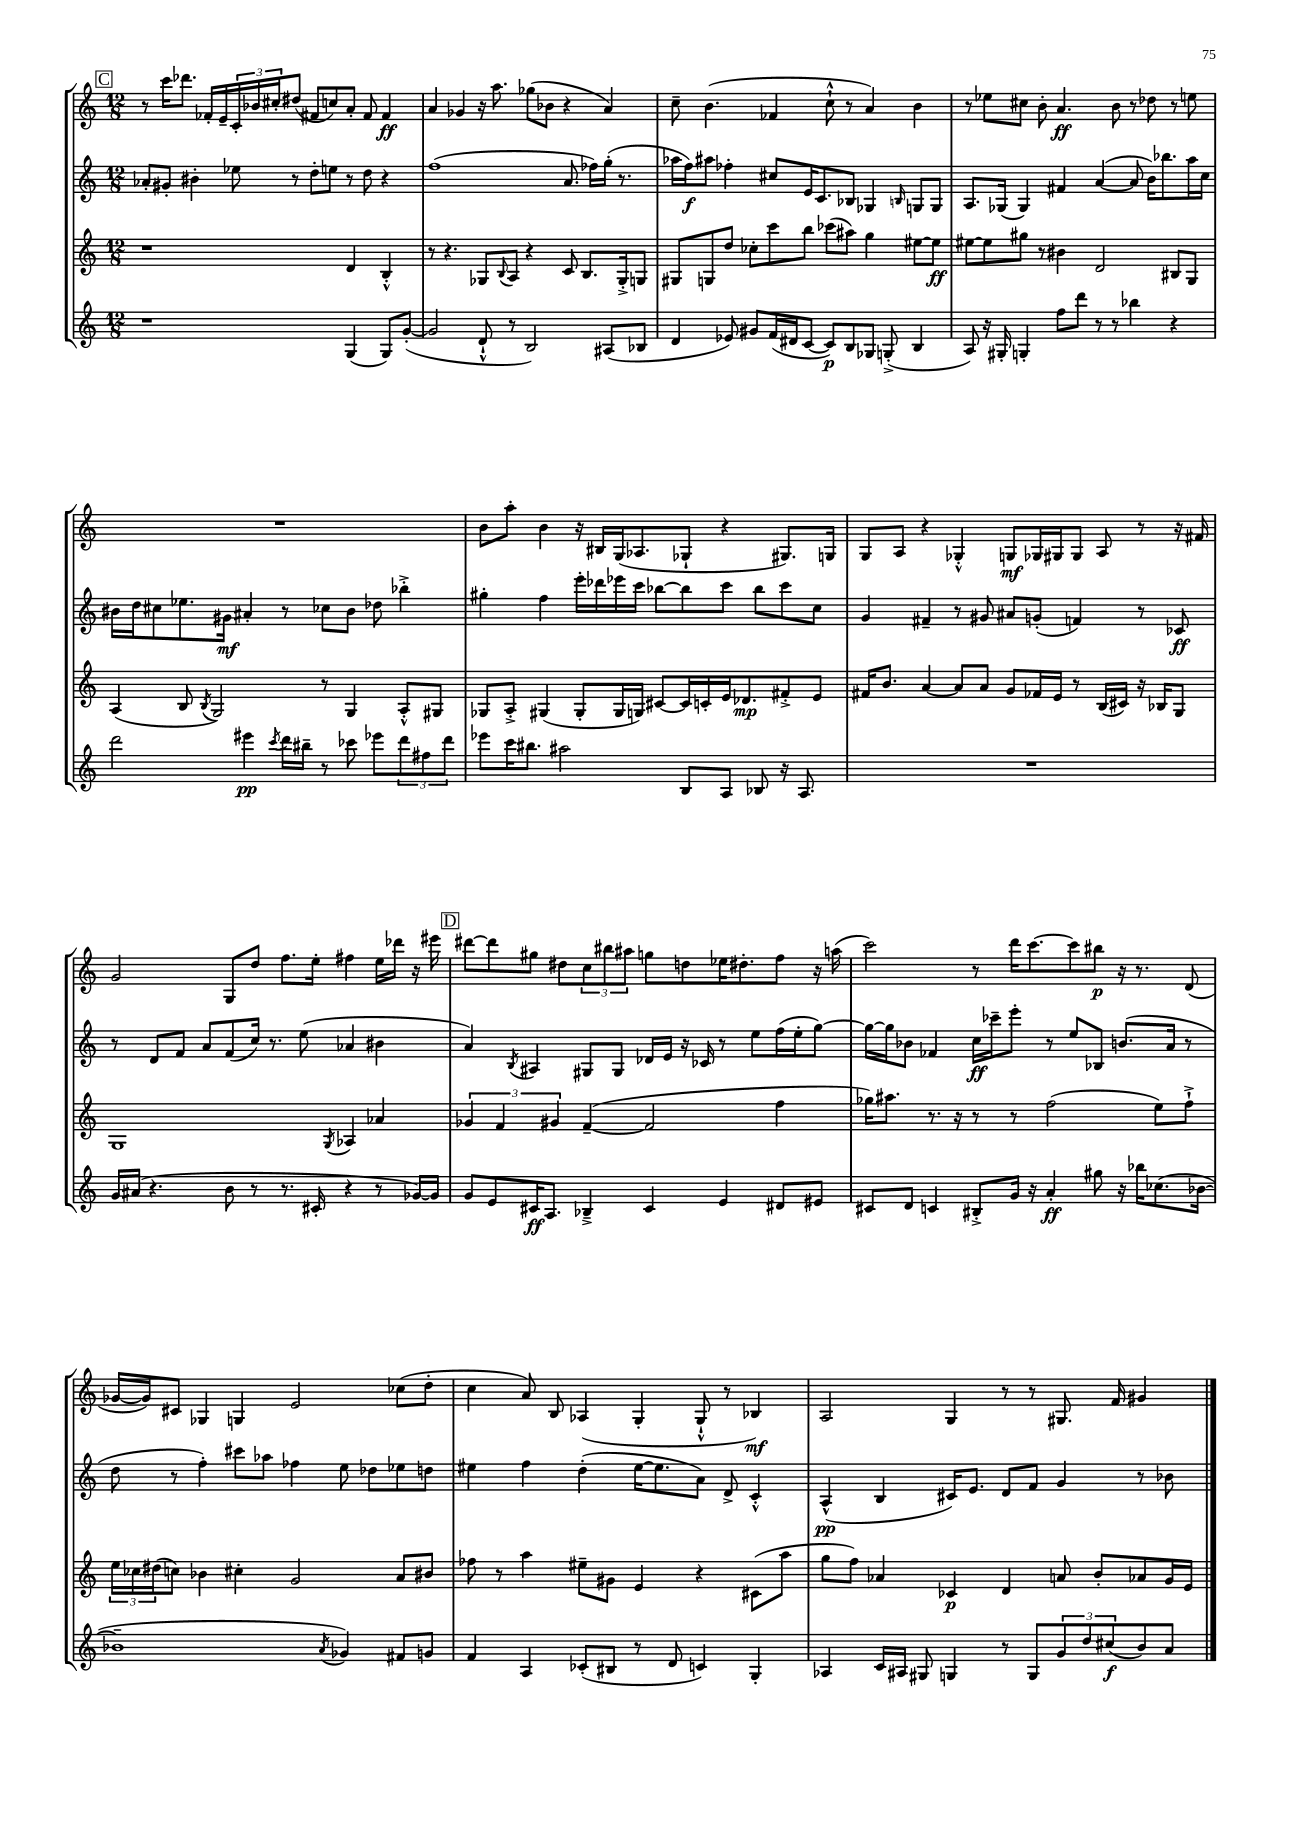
<<
\new StaffGroup <<
\new Staff = "s0" {
    \clef treble \key c \major \numericTimeSignature \time 12/8
    \mark \markup { \box "C" } r8 c'''16 des'''8. fes'16-. e'16-- \tuplet 3/2 { c'16-. bes'16 cis''16-. } dis''8( fis'8 c''8) a'8-. fis'8 fis'4\ff |
    a'4 ges'4 r16 a''8. ges''8( bes'8 r4 a'4) |
    c''8-- b'4.( fes'4 c''8-!-^ r8 a'4) b'4 |
    r8 ees''8 cis''8 b'8-. a'4.\ff b'8 r8 des''8 r8 e''8 |
    R1. |
    b'8 a''8-. b'4 r16 bis16 g16( aes8. ges8-! r4 gis8.) g16 |
    g8 a8 r4 ges4-.-^ g8\mf ges16 gis16 gis8 a8 r8 r16 fis'16 |
    g'2 g8 d''8 f''8. e''16-. fis''4 e''16 des'''16 r16 eis'''16 |
    \mark \markup { \box "D" } dis'''8~ dis'''8 gis''8 dis''8 \tuplet 3/2 { c''8 bis''8 ais''8 } g''8 d''8 ees''16 dis''8.-. f''8 r16 a''16( |
    c'''2) r8 d'''16 c'''8.~ c'''8 bis''8\p r16 r8. d'8( |
    ges'16~ ges'16) cis'8 ges4 g4 e'2 ces''8( d''8-. |
    c''4 a'8) b8 aes4( g4-. g8-!-^ r8 bes4\mf) |
    a2 g4 r8 r8 gis8. f'16 gis'4 \bar "|." |
}
\new Staff = "s1" {
    \clef treble \key c \major \numericTimeSignature \time 12/8
    \mark \markup { \box "C" } aes'8-. gis'8-. bis'4-. ees''8 r8 d''8-. e''8 r8 d''8 r4 |
    f''1( a'8. fes''16) g''16-.( r8. |
    aes''16 f''16\f) ais''8 fes''4-. cis''8 e'16 c'8. bes8 ges4 \grace { b16 } g8 g8 |
    a8. ges16( ges4) fis'4 a'4~( a'8 b'16) bes''8. a''16 c''16 |
    bis'16 d''16 cis''8 ees''8. gis'16\mf ais'4-. r8 ces''8 bis'8 des''8 bes''4-.-> |
    gis''4-. f''4 e'''16-. des'''16 ees'''16 c'''16 bes''8~ bes''8 c'''8 bes''8 c'''8 c''8 |
    g'4 fis'4-- r8 gis'8 ais'8 g'8-.( f'4) r8 ces'8\ff |
    r8 d'8 f'8 a'8 f'8( c''16) r8. e''8( aes'4 bis'4 |
    \mark \markup { \box "D" } a'4) \acciaccatura { b8 } ais4 gis8 gis8 des'16 e'16 r16 ces'16 r8 e''8 f''16( e''16-. g''8~) |
    g''16~ g''16 bes'8 fes'4 c''16\ff ces'''16-- e'''8-. r8 e''8 bes8 b'8.( a'16 r8 |
    d''8 r8 f''4-.) cis'''8 aes''8 fes''4 e''8 des''8 ees''8 d''8 |
    eis''4 f''4 d''4-.( eis''16~ eis''8. a'8) d'8-> c'4-.-^ |
    a4-^\pp( b4 cis'16) e'8. d'8 f'8 g'4 r8 bes'8 \bar "|." |
}
\new Staff = "s2" {
    \clef treble \key c \major \numericTimeSignature \time 12/8
    \mark \markup { \box "C" } r1 d'4 b4-.-^ |
    r8 r4. ges8 \appoggiatura { b8 } a8 r4 c'8 b8. ges16-.-> g8 |
    gis8 g8 d''8 ces''8-. c'''8 b''8 ces'''8( ais''8) g''4 eis''8~ eis''8\ff |
    eis''8~ eis''8 gis''8 r8 bis'4 d'2 bis8 g8 |
    a4( b8 \acciaccatura { b8 } g2) r8 g4 a8-.-^ gis8 |
    ges8 a8-.-> gis4( gis8-. gis16 g16) cis'8~ cis'16 c'16-. e'16 des'8.\mp fis'8-.-> e'8 |
    fis'16 b'8. a'4~ a'8 a'8 g'8 fes'16 e'16 r8 b16( cis'16) r16 bes16 g8 |
    g1 \acciaccatura { g8 } aes4 aes'4 |
    \mark \markup { \box "D" } \tuplet 3/2 { ges'4 f'4 gis'4 } f'4~--( f'2 f''4 |
    ges''16) ais''8. r8. r16 r8 r8 f''2( e''8) f''8-!-> |
    \tuplet 3/2 { e''16 ces''16 dis''16( } c''8) bes'4 cis''4-. g'2 a'8 bis'8 |
    fes''8 r8 a''4 eis''8-- gis'8 e'4 r4 cis'8( a''8 |
    g''8 f''8) aes'4 ces'4\p d'4 a'8 b'8-. aes'8 g'16 e'16 \bar "|." |
}
\new Staff = "s3" {
    \clef treble \key c \major \numericTimeSignature \time 12/8
    \mark \markup { \box "C" } r1 g4( g8) g'8~-.( |
    g'2 d'8-!-^ r8 b2) ais8( bes8 |
    d'4 ees'8) gis'8 f'16( dis'16 c'8~ c'8\p) b8 ges8 g8-.->( b4 |
    a8) r16 gis16-. g4-. f''8 d'''8 r8 r8 bes''4 r4 |
    d'''2 eis'''4\pp \acciaccatura { c'''8 } d'''16 bis''16-- r8 ces'''8 ees'''8 \tuplet 3/2 { d'''8 fis''8 d'''8 } |
    ees'''8 c'''16 bis''8. ais''2 b8 a8 bes8 r16 a8. |
    R1. |
    g'16 ais'16( r4. b'8 r8 r8. cis'16-. r4 r8 ges'16~) ges'16 |
    \mark \markup { \box "D" } g'8 e'8 cis'16\ff a8. bes4---> cis'4 e'4 dis'8 eis'8 |
    cis'8 d'8 c'4 bis8-.-> g'16 r16 a'4-.\ff gis''8 r16 bes''16 ces''8.( bes'16~ |
    bes'1-- \acciaccatura { a'8 } ges'4) fis'8 g'8 |
    f'4 a4 ces'8-.( bis8 r8 d'8 c'4) g4-. |
    aes4 c'16 ais16 gis8 g4 r8 g8 \tuplet 3/2 { g'8 d''8 cis''8\f( } b'8) a'8 \bar "|." |
}
>>
>>
\layout { \context { \Score \remove "Bar_number_engraver" } }
